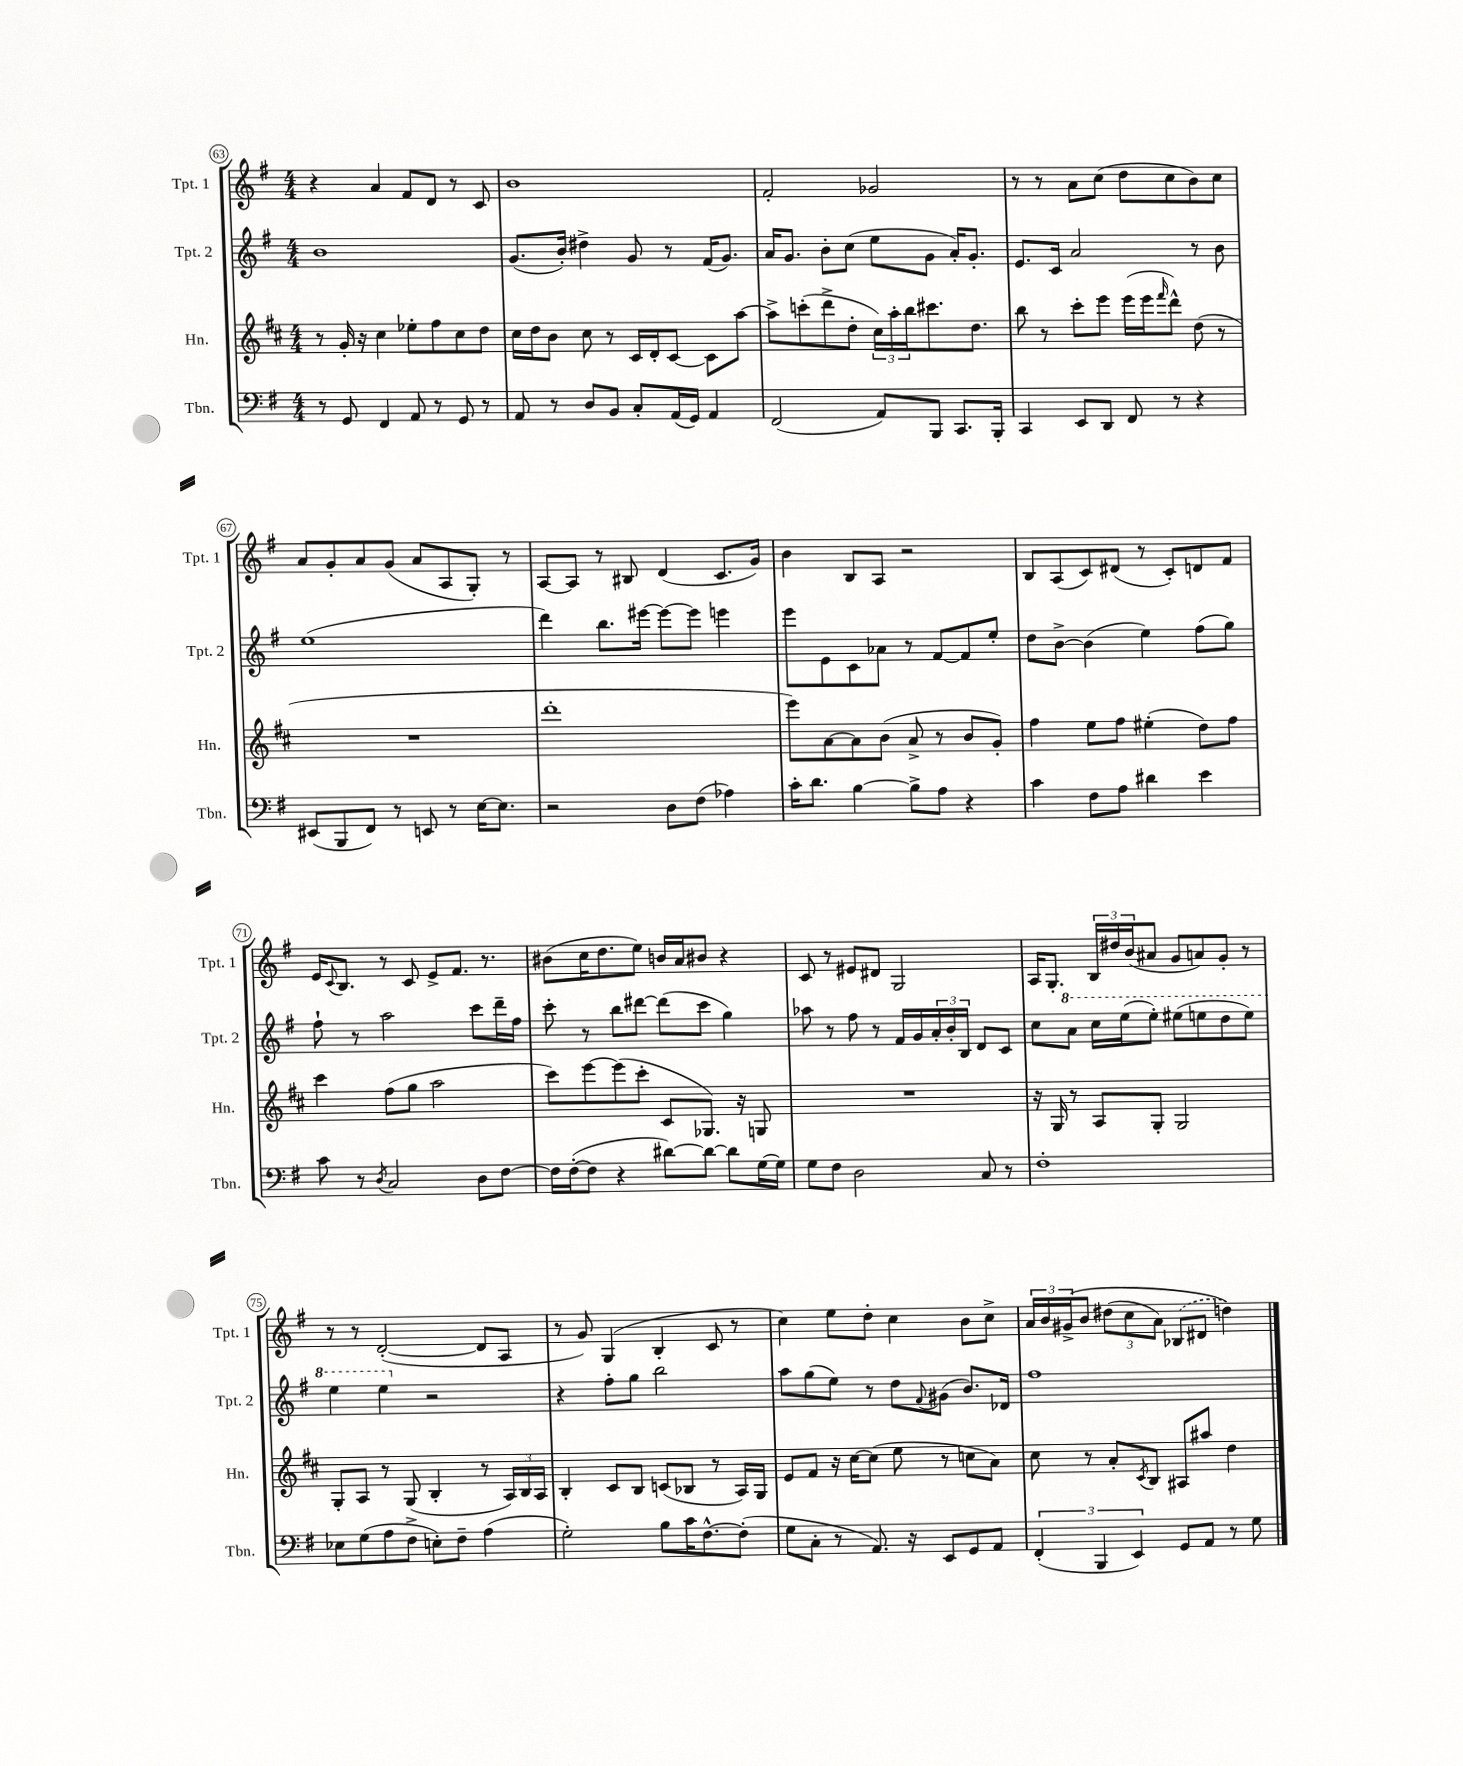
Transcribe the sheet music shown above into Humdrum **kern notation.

**kern	**kern	**kern	**kern
*staff4	*staff3	*staff2	*staff1
*clefF4	*clefG2	*clefG2	*clefG2
*k[f#]	*k[f#c#]	*k[f#]	*k[f#]
*M4/4	*M4/4	*M4/4	*M4/4
8r	8r	1b	4r
8GG/	16g'/	.	.
.	16r	.	.
4FF#/	4cc#\	.	4a/
8AA/	8ee-'\L	.	8f#/L
8r	8ff#\	.	8d/J
8GG/	8cc#\	.	8r
8r	8dd\J	.	8c/
=	=	=	=
8AA/	16cc#\LL	(8.g/L	1b
.	16dd\J	.	.
8r	8b\J	.	.
.	.	16b'/Jk)	.
8D/L	8cc#\	4dd#^\	.
8BB/J	8r	.	.
8C'/L	16c#/LL	8g/	.
.	16d'/J	.	.
(16AA/L	[8c#/J	8r	.
16GG/JJ)	.	.	.
4AA/	8c#\]L	(16f#/LK	.
.	.	8.g/J)	.
.	[8aa\J	.	.
=	=	=	=
(2FF#/	8aa^\]L	16a/LK	2f#'/
.	.	8.g/J	.
.	(8ccc'\	.	.
.	8ddd^\	8b'\L	.
.	8dd'\J	(8cc\J	.
8AA/L)	24cc#\LL)	8ee\L	2g-/
.	24aa'\	.	.
.	24bb\J	.	.
8BBB/J	8.ccc#\	8g\J	.
8.CC/L	.	16a'/LK)	.
.	8.dd\J	8.g'/J	.
16BBB'/Jk	.	.	.
=	=	=	=
4CC/	8bb\	8.e/L	8r
.	8r	.	8r
.	.	16c/Jk	.
8EE/L	8ccc#'\L	2a/	8a\L
8DD/J	8eee\J	.	(8cc\J
8FF#/	(16eee\LL	.	8dd\L
.	16eee\J	.	.
.	16qqfff#/	.	.
8r	8ddd^^\J)	.	8cc\
4r	(8dd\	8r	8b\)
.	8r	8b\	8cc\J
=	=	=	=
(8EE#/L	1r	(1ee	8a/L
8BBB/	.	.	8g'/
8FF#/J)	.	.	8a/
8r	.	.	(8g/J
8EE/	.	.	8a/L
8r	.	.	8A/
[16E\LK	.	.	8G'/J)
8.E\]J	.	.	.
.	.	.	8r
=	=	=	=
2r	1ddd'	4ddd\)	[8A/L
.	.	.	8A/]J
.	.	8.bb\L	8r
.	.	.	8B#/
.	.	[16eee#\Jk	.
8D\L	.	8eee#\_L	(4d/
(8F#\J	.	8eee#\]J	.
4A-\)	.	4eee\	8.c/L
.	.	.	16g/Jk)
=	=	=	=
16c'\LK	8eee\L)	8eee\L	4b\
8.d\J	.	.	.
.	[8a\	8e\	.
[4B\	8a\]	8c\	8B/L
.	(8b\J	8a-\J	8A/J
8B^\]L	8a^/	8r	2r
8A\J	8r	[8f#/L	.
4r	8b/L	8f#/]	.
.	8g'/J)	8ee'/J	.
=	=	=	=
4c\	4ff#\	8dd\L	8B/L
.	.	[8b^\J	(8A/
8F#\L	8ee\L	(4b\]	8c/)
8A\J	8ff#\J	.	(8d#/J
4d#\	(4ee#'\	4ee\)	8r
.	.	.	8c'/L)
4e\	8dd\L)	(8ff#\L	8d/
.	8ff#\J	8gg\J)	8f#/J
=	=	=	=
8c\	4ccc#\	8ff#`\	16e/LK
.	.	.	8qqc/
.	.	.	8.B/J
8r	.	8r	.
8qD/	.	.	.
2C/	(8ff#\L	2aa\	8r
.	8gg\J	.	8c/
.	2aa\	.	8e^/L
.	.	.	8.f#/J
8D\L	.	8ccc\L	.
.	.	.	8.r
[8F#\J	.	16ddd~\L	.
.	.	16ff#\JJ	.
=	=	=	=
16F#\]LL	8ccc#\L)	8ccc'\	(8b#\L
([16F#'\J	.	.	.
8F#\]J	[8eee\	8r	16cc\K
.	.	.	8.dd\
4r	(8eee\]	8bb\L	.
.	8ccc#'\J	[8ddd#\J	8ee\J)
[8d#\L)	8c#/L	(8ddd#\]L	16b/LL
.	.	.	16a/J
8d#\_J	8.G-/J)	8ccc\J	8b#/J
8d#\]L	.	4gg\)	4r
.	16r	.	.
[16G\L	8G/	.	.
16G\]JJ	.	.	.
=	=	=	=
8G\L	1r	8aa-\	8c/
8F#\J	.	8r	8r
2D\	.	8ff#\	8e#/L
.	.	8r	8d#/J
.	.	16f#/LL	2G/
.	.	16g/	.
.	.	24a'/	.
.	.	24b'/	.
.	.	24B/JJ	.
8C/	.	8d/L	.
8r	.	8c/J	.
=	=	=	=
1F#'	16r	8cc\L	16A/LK
.	16G/	.	8.G'/J
.	8r	8aa\J	.
.	8A/L	16ccc\LL	24B/LL
.	.	.	24dd#/
.	.	(16eee\J	.
.	.	.	(24b/J
.	8G'/J	8eee'\J)	8a#/J
.	2G/	(8eee#\L	8g/L
.	.	8eee\	8a/)
.	.	8ddd\	8g'/J
.	.	8eee\J)	8r
=	=	=	=
8E-\L	8G'/L	4eee\	8r
(8G\	8A/J	.	8r
8A\	8r	4eee\	([2d'/
8F#^\J	(8G/	.	.
8E'\L)	4B'/	2r	.
8F#~\J	.	.	.
(4A\	8r	.	8d/]L
.	24A/LL)	.	8A/J
.	24B/	.	.
.	24A/JJ	.	.
=	=	=	=
2G'\)	4B'/	4r	8r
.	.	.	8g/)
.	8c#/L	8ff#'\L	(4G/
.	8B/J	8gg\J	.
8B\L	(8c/L	2bb\	4B'/
16c\K	8B-/J	.	.
[8.F#^^\	.	.	.
.	8r	.	8c/
(8F#'\]J	16A/LL)	.	8r
.	16G/JJ	.	.
=	=	=	=
8G\L	8e/L	8aa\L	4cc\)
8C'\J	8f#/J	(8gg\	.
8r	16r	8ee\J)	8ee\L
.	[16cc#\LK	.	.
8.AA/)	(8cc#\]J	8r	8dd'\J
.	8ee\	8dd\L	4cc\
16r	.	.	.
.	.	8qqf#/	.
8EE/L	8r	(8g#\J	.
8GG/	8cc\L	8.b/L)	8b\L
8AA/J	8a\J)	.	8cc^\J
.	.	16d-/Jk	.
=	=	=	=
(6FF#'/	8cc#\	1ff#	24a/LL
.	.	.	24b/
.	.	.	&(24g#^/J
.	8r	.	8b/J
6BBB/	.	.	.
.	8a'/L	.	(12dd#\L
6EE/)	.	.	12cc\
.	8qc#/	.	.
.	8B/J	.	.
.	.	.	12a\J)
8GG/L	8A#/L	.	(8B-/L
8AA/J	8aa#/J	.	8d#/J
8r	4dd\	.	4dd\)&)
8G\	.	.	.
==	==	==	==
*-	*-	*-	*-
